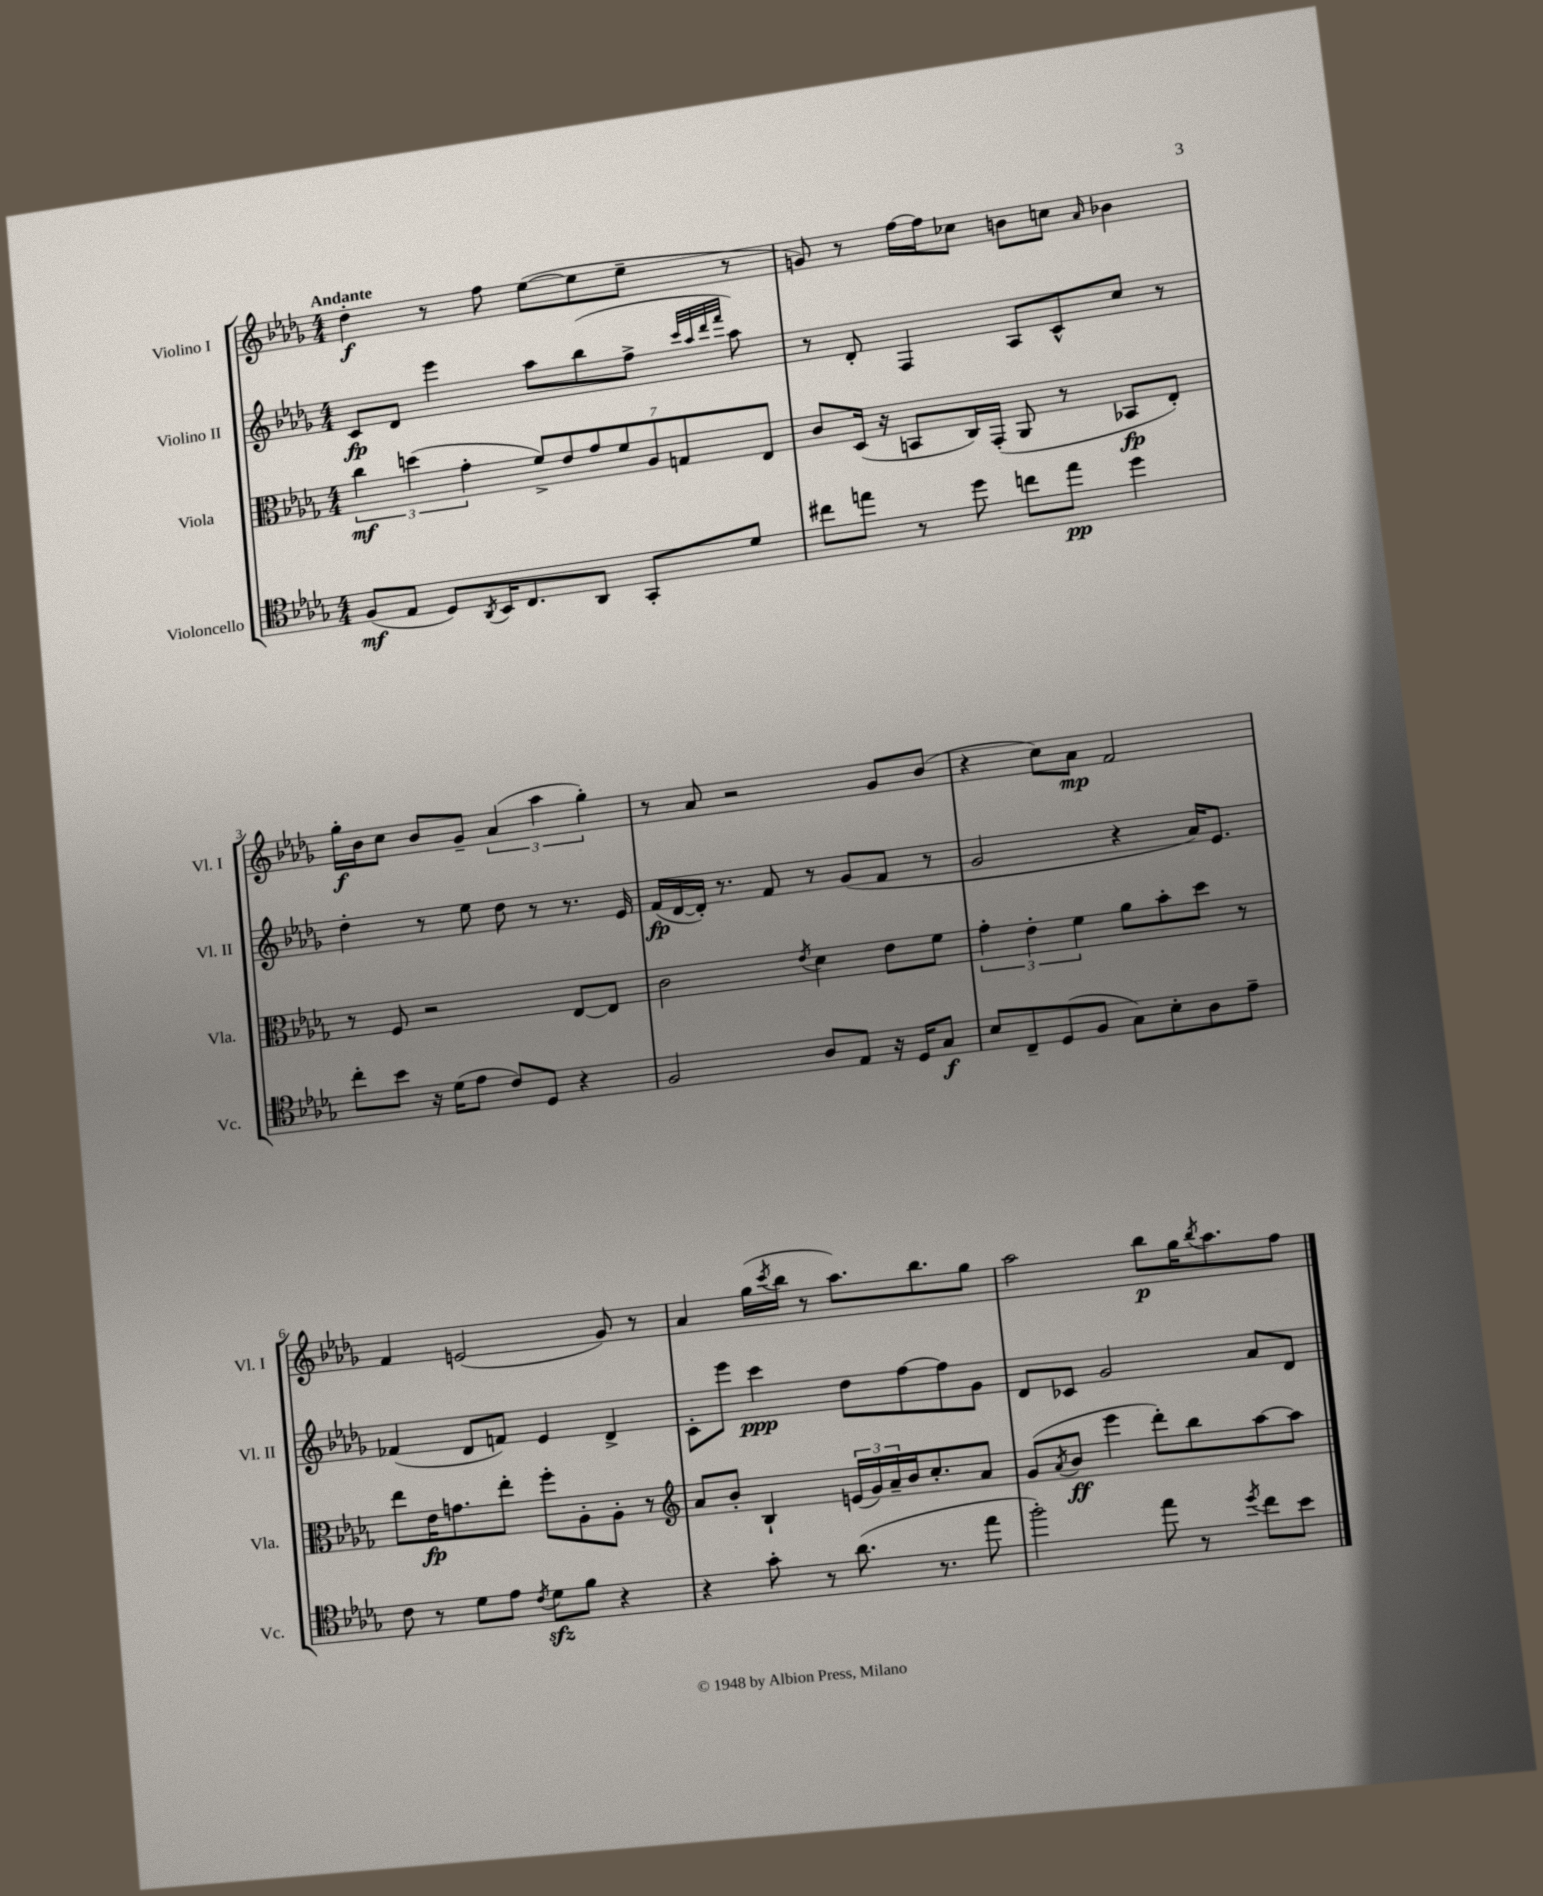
<<
\new StaffGroup <<
\new Staff = "s0" \with { instrumentName = "Violino I" shortInstrumentName = "Vl. I" } {
    \clef treble \key des \major \numericTimeSignature \time 4/4 \tempo "Andante"
    des''4-.\f r8 f''8 ees''8~( ees''8 ees''8-- r8 |
    g'8) r8 f''16~ f''16 ces''8 b'8 c''8 \grace { aes'16 } bes'4 |
    ges''16-.\f bes'16 c''8 bes'8 ges'8-- \tuplet 3/2 { aes'4( aes''4 ges''4-.) } |
    r8 aes'8 r2 ges'8 bes'8( |
    r4 c''8) aes'8\mp f'2 |
    f'4 e'2( ges'8) r8 |
    aes'4 ges''16( \acciaccatura { c'''8 } bes''16 r8 aes''8.) bes''8. ges''8 |
    aes''2 bes''8\p ges''16 \acciaccatura { bes''8 } aes''8. f''8 \bar "|." |
}
\new Staff = "s1" \with { instrumentName = "Violino II" shortInstrumentName = "Vl. II" } {
    \clef treble \key des \major \numericTimeSignature \time 4/4
    c'8\fp des'8 ees'''4 aes''8 bes''8( f''8-> \grace { c'''32 aes''32 des'''32 f'''32 } aes''8) |
    r8 des'8-. f4 aes8 c'8-^ c''8 r8 |
    des''4-. r8 ees''8 des''8 r8 r8. ees'16 |
    f'16\fp( des'16~ des'16-.) r8. f'8 r8 ges'8( f'8 r8 |
    ges'2 r4 aes'16) ees'8. |
    fes'4( des'8 f'8) ees'4 des'4-> |
    c'8-. ees'''8 c'''4\ppp des''8 f''8~ f''8 ges'8 |
    des'8 ces'8 ges'2 aes'8 des'8 \bar "|." |
}
\new Staff = "s2" \with { instrumentName = "Viola" shortInstrumentName = "Vla." } {
    \clef alto \key des \major \numericTimeSignature \time 4/4
    \tuplet 3/2 { c''4\mf d''4( ges'4-. } \tuplet 7/4 { f'8->) ees'8 ges'8 f'8 aes8 g8 ees8 } |
    c'8 des16( r16 b,8 c16) ges,16-.( aes,8 r8 bes,8\fp ees8-.) |
    r8 f8 r2 ees8~ ees8 |
    c'2 \acciaccatura { ees'8 } des'4 ees'8 f'8 |
    \tuplet 3/2 { ges'4-. ees'4-. f'4 } aes'8 bes'8-. des''8 r8 |
    ees''8 ees'16\fp g'8. ees''8-. f''8-. aes8-. aes8-. r8 |
    \clef treble aes'8 bes'8-. bes4-! \tuplet 3/2 { e'16( ges'16) aes'16-- } bes'16 c''8.-. aes'8 |
    ges'8( \acciaccatura { aes'8 } bes'8\ff ees'''4 des'''8-.) bes''8 aes''8~ aes''8 \bar "|." |
}
\new Staff = "s3" \with { instrumentName = "Violoncello" shortInstrumentName = "Vc." } {
    \clef tenor \key des \major \numericTimeSignature \time 4/4
    f8\mf( ees8 des8) \acciaccatura { aes,8 } bes,16 c8. aes,8 ges,8-. des'8 |
    cis''8 e''8 r8 des''8 c''8 e''8\pp des''4 |
    c''8-. bes'8 r16 des'16( ees'8 c'8) des8 r4 |
    f2 aes8 ees8 r16 des16 ges8\f |
    bes8 c8-- des8( f8 ges8) bes8-. aes8 ees'8-- |
    c'8 r8 des'8 ees'8 \acciaccatura { c'8 } des'8\sfz f'8 r4 |
    r4 ges'8-. r8 aes'8.( r8. ees''8 |
    f''2-.) ees''8 r8 \acciaccatura { des''8 } c''8 bes'8 \bar "|." |
}
>>
>>
